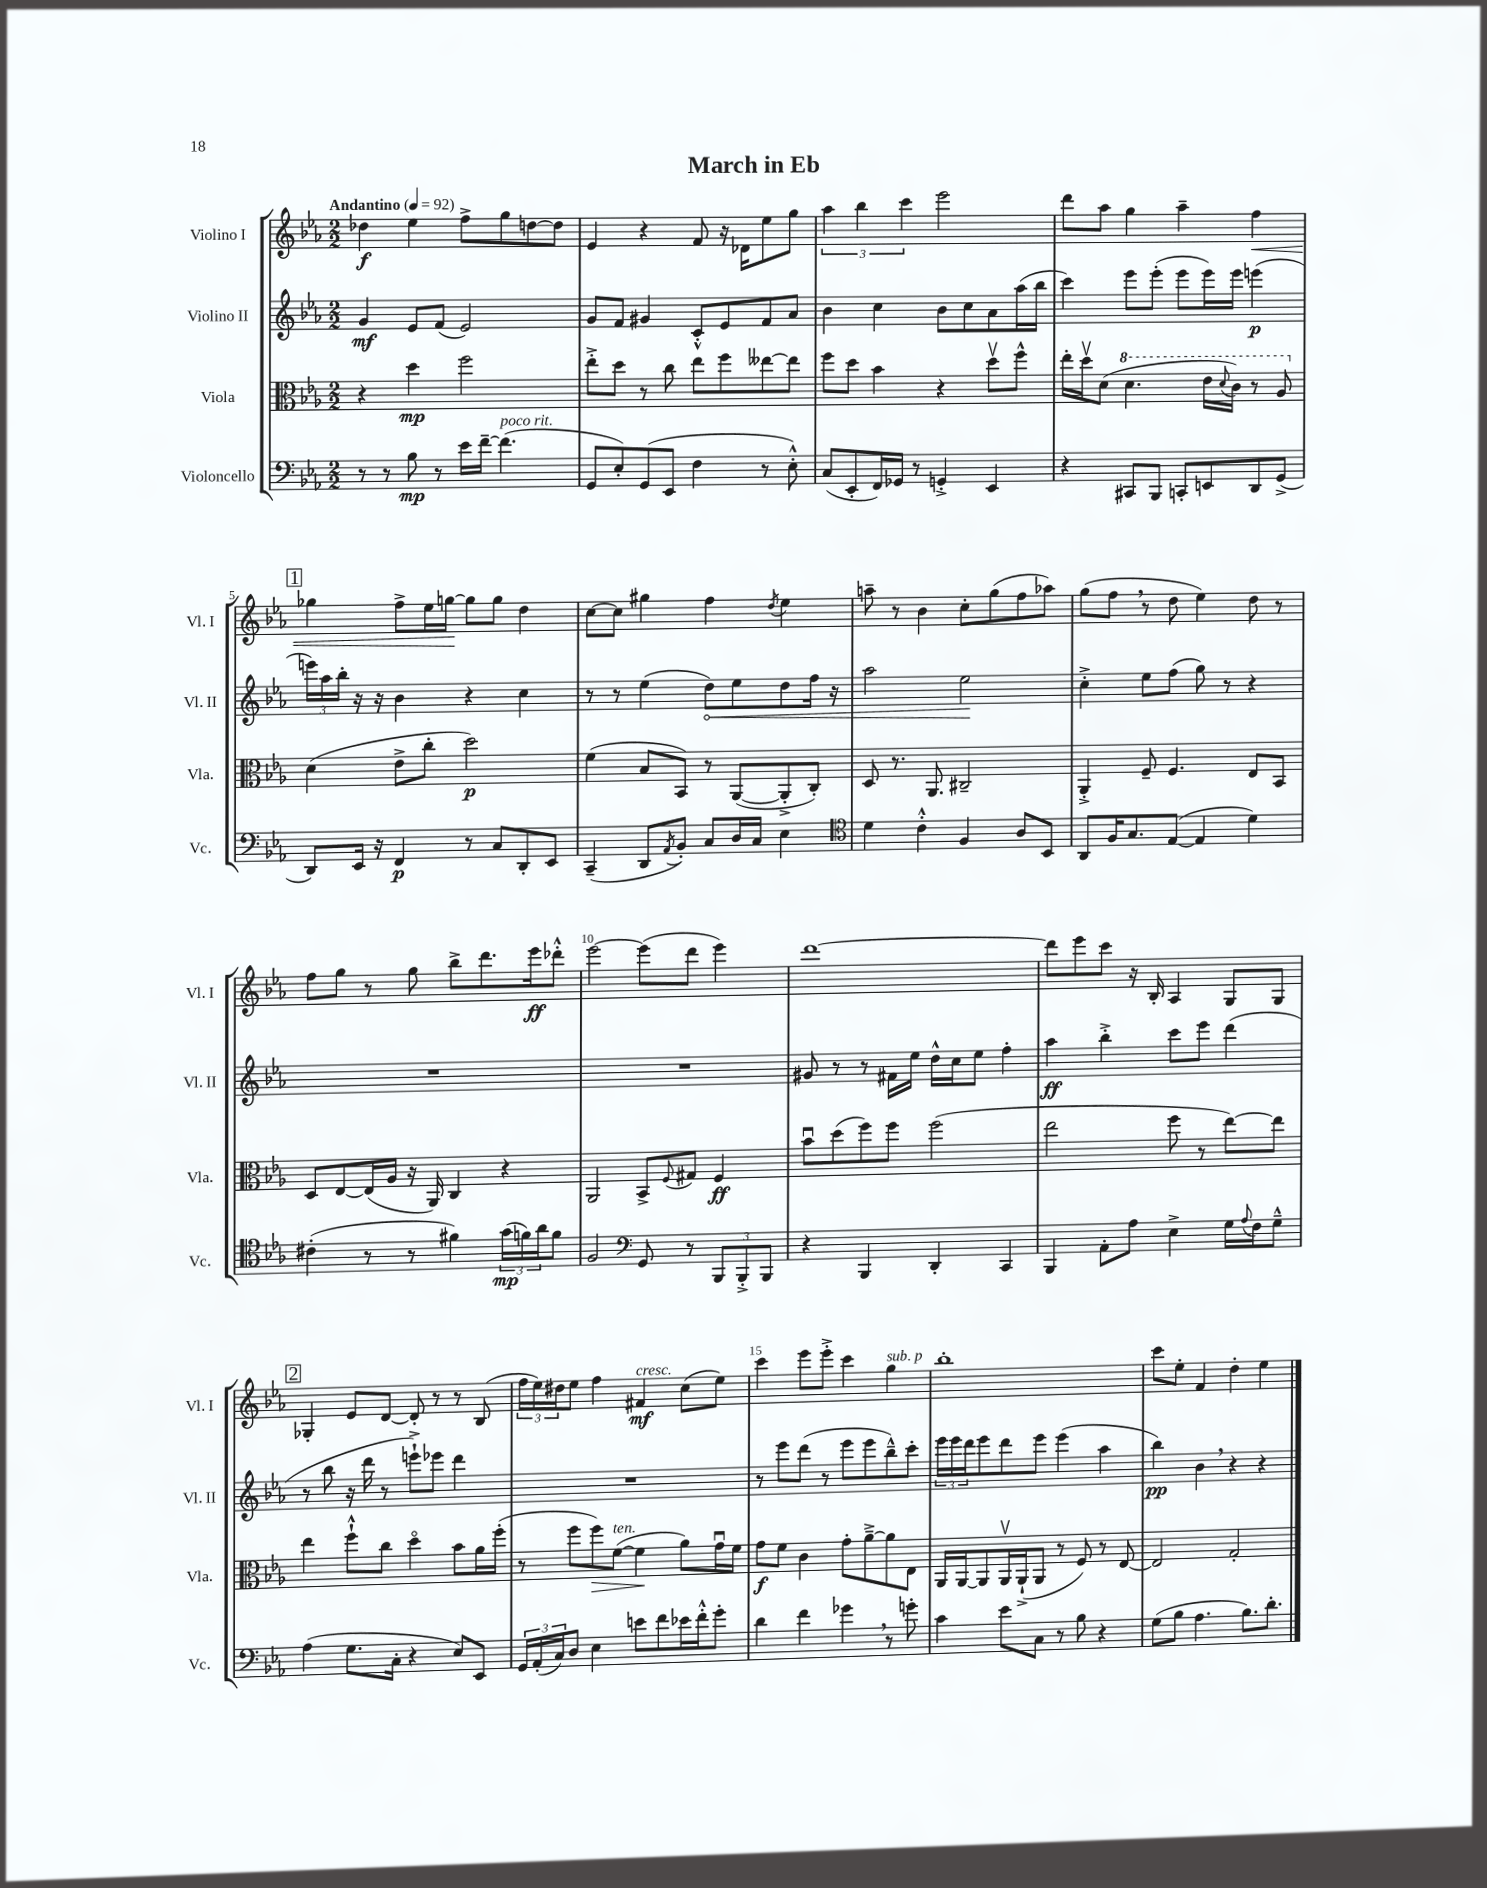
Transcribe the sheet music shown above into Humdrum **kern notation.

**kern	**kern	**kern	**kern
*staff4	*staff3	*staff2	*staff1
*clefF4	*clefC3	*clefG2	*clefG2
*k[b-e-a-]	*k[b-e-a-]	*k[b-e-a-]	*k[b-e-a-]
*M2/2	*M2/2	*M2/2	*M2/2
*MM92	*MM92	*MM92	*MM92
8r	4r	4g/	4dd-\
8r	.	.	.
8B-\	4dd\	8e-/L	4ee-\
8r	.	(8f/J	.
16e-\LL	2ff\	2e-/)	8ff^\L
[16f~\JJ	.	.	.
(4.f\]	.	.	8gg\
.	.	.	[8dd\
.	.	.	8dd\]J
=	=	=	=
8GG/L	8ee-'^\L	8g/L	4e-/
8E-'/)	8dd\J	8f/J	.
(8GG/	8r	4g#/	4r
8EE-/J	8cc\	.	.
4F\	8ee-\L	8c'^^/L	8f/
.	8ff\	8e-/	16r
.	.	.	16d-\LK
8r	[8ee--\	8f/	8ee-\
8E-'^^\)	8ee--\]J	8a-/J	8gg\J
=	=	=	=
(8C/L	8ff\L	4b-\	6aa-\
8EE-'/	8dd\J	.	.
.	.	.	6bb-\
16FF/L)	4b-\	4cc\	.
16GG-/JJ	.	.	.
.	.	.	6ccc\
8r	.	.	.
4GG'^/	4r	8b-\L	2eee-\
.	.	8cc\	.
4EE-/	8ddv\L	8a-\	.
.	8ff^^\J	(16aa-\L	.
.	.	16bb-\JJ	.
=	=	=	=
4r	16ee-'\LL	4ccc\)	8ddd\L
.	16ddv\J	.	.
.	(8d\J	.	8aa-\J
8CC#/L	4.dd\	8eee-\L	4gg\
8BBB-/J	.	(8eee-'\J	.
8CC'/L	.	8eee-\L	4aa-~\
8EE/	16ee-\LL	16eee-\L)	.
.	8qqdd/	.	.
.	16cc\JJ)	16eee-\JJ	.
8DD/	8r	(4eee\	4ff\
(8GG^/J	8a-/	.	.
=	=	=	=
8DD/L)	(4d\	24eee\LL)	4gg-\
.	.	24aa-\	.
.	.	24bb-'\JJ	.
16EE-/Jk	.	16r	.
16r	.	16r	.
4FF/	8e-^\L	4b-\	8ff^\L
.	8cc'\J	.	16ee-\L
.	.	.	[16gg\JJ
8r	2dd\)	4r	8gg\]L
8C/L	.	.	8gg\J
8DD'/	.	4cc\	4dd\
8EE-/J	.	.	.
=	=	=	=
(4CC~/	(4f\	8r	[8cc\L
.	.	8r	8cc\]J
8DD/L	8B-/L	(4ee-\	4gg#\
8qAA-/	.	.	.
8BB-'/J)	8BB-/J)	.	.
8C/L	8r	8dd\L)	4ff\
16D/L	([8AA-/L	8ee-\	.
16C/JJ	.	.	.
.	.	.	8qdd/
4E-\	8AA-'^/]	8dd\	4ee-\
.	8C'/J)	16ff\Jk	.
.	.	16r	.
=	=	=	=
*clefC4	*	*	*
4d\	8D/	2aa-\	8aa~\
.	8.r	.	8r
4c'^^\	.	.	4b-\
.	8.AA-/	.	.
4F/	2C#~/	2ee-\	8cc'\L
.	.	.	(8gg\
8A-/L	.	.	8ff\
8BB-/J	.	.	8aa-\J)
=	=	=	=
8AA-/L	4AA-'^/	4cc'^\	(8gg\L
16F/K	.	.	8ff\J
8.G/	.	.	.
.	8F~/	8ee-\L	8r
([8E-/J	4.F/	(8ff\J	8dd\
4E-/]	.	8gg\)	4ee-\)
.	.	8r	.
4d\)	8E-/L	4r	8dd\
.	8BB-/J	.	8r
=	=	=	=
(4c#'\	8D/L	1r	8ff\L
.	[8E-/	.	8gg\J
8r	(16E-/]L	.	8r
.	16A-/JJ	.	.
8r	16r	.	8gg\
.	16AA-/)	.	.
4f#\)	4C/	.	8bb-^\L
.	.	.	8.ddd\
(24g\LL	4r	.	.
24f\)	.	.	.
.	.	.	16eee-\k
24a-\J	.	.	.
8f\J	.	.	8ddd-'^^\J
=	=	=	=
2F/	2AA-/	1r	[2eee-\
*clefF4	*	*	*
8GG/	8BB-^/L	.	(8eee-\]L
.	8qqF/	.	.
8r	8G#/J	.	8ddd\J
12BBB-/L	4F/	.	4eee-\)
12BBB-'^/	.	.	.
12BBB-/J	.	.	.
=	=	=	=
4r	8b-u\L	8g#/	[1ddd
.	(8dd\	8r	.
4BBB-/	8ff\)	8r	.
.	8ff\J	16f#\LL	.
.	.	16ee-\JJ	.
4DD'/	(2ff\	16dd^^\LL	.
.	.	16cc\J	.
.	.	8ee-\J	.
4CC/	.	4ff'\	.
=	=	=	=
4BBB-/	2ee-\	4aa-\	8ddd\]L
.	.	.	8eee-\
8AA-'\L	.	4bb-'^\	8ccc\J
8A-\J	.	.	16r
.	.	.	16B-'/
4E-^\	8ff\	8ccc\L	4A-/
.	8r	8eee-\J	.
16G\LL	[8ee-\L)	(4ddd\	8G/L
8qqA-/	.	.	.
16F\J	.	.	.
8G~^^\J	8ee-\]J	.	8G/J
=	=	=	=
(4A-\	4ee-\	8r	4G-'/
.	.	8bb-\	.
8.G\L	8ff`^^\L	16r	8e-/L
.	.	16ddd\	.
.	8cc\J	8r	[8d/J
16C'\Jk	.	.	.
4r	4ddo\	8eee`^\L)	8d'/]
.	.	8eee-\J	8r
8E-/L)	8b-\L	4ddd\	8r
8EE-/J	16a-\L	.	(8B-/
.	(16ff'\JJ	.	.
=	=	=	=
24GG/LL	8r	1r	24ff\LL
(24AA-'/	.	.	24ee-\)
24C/J)	.	.	24dd#\J
8D/J	8ff\L	.	8ee-\J
4E-\	8ff\)	.	4ff\
.	([8f\J	.	.
8e\L	4f\]	.	4f#/
8f\	.	.	.
16e-\L	8a-\L)	.	(8cc\L
16f'^^\J	.	.	.
8g'\J	16gu\L	.	8ee-\J)
.	16f\JJ	.	.
=	=	=	=
4d\	8g\L	8r	4ccc\
.	8f\J	8eee-\L	.
4f\	4c\	(8ddd\J	8eee-\L
.	.	8r	8eee-'^\J
4g-\	8g'\L	8eee-\L	4ccc\
.	[8a-~^\	8eee-\	.
8r	8a-\]	8bb-~^^\)	4gg\
8g'\	8E-\J	8ccc'\J	.
=	=	=	=
4c\	16AA-/LL	24eee-\LL	1bb-'
.	.	24eee-\	.
.	[16AA-/J	.	.
.	.	24ddd\J	.
.	8AA-/]	8eee-\	.
8e-\L	16AA-v/L	8ddd\	.
.	(16AA-`^/J	.	.
8C\J	8AA-/J	8eee-\J	.
8r	8r	(4eee-\	.
8B-\	8F/)	.	.
4r	8r	4aa-\	.
.	[8E-/	.	.
=	=	=	=
(8G\L	2E-/]	4bb-\)	8ccc\L
8B-\J	.	.	8ee-'\J
4.A-\	.	4b-\	4f/
.	2G'/	4r	4dd'\
8.B-\L)	.	.	.
.	.	4r	4ee-\
8.d'\J	.	.	.
==	==	==	==
*-	*-	*-	*-
